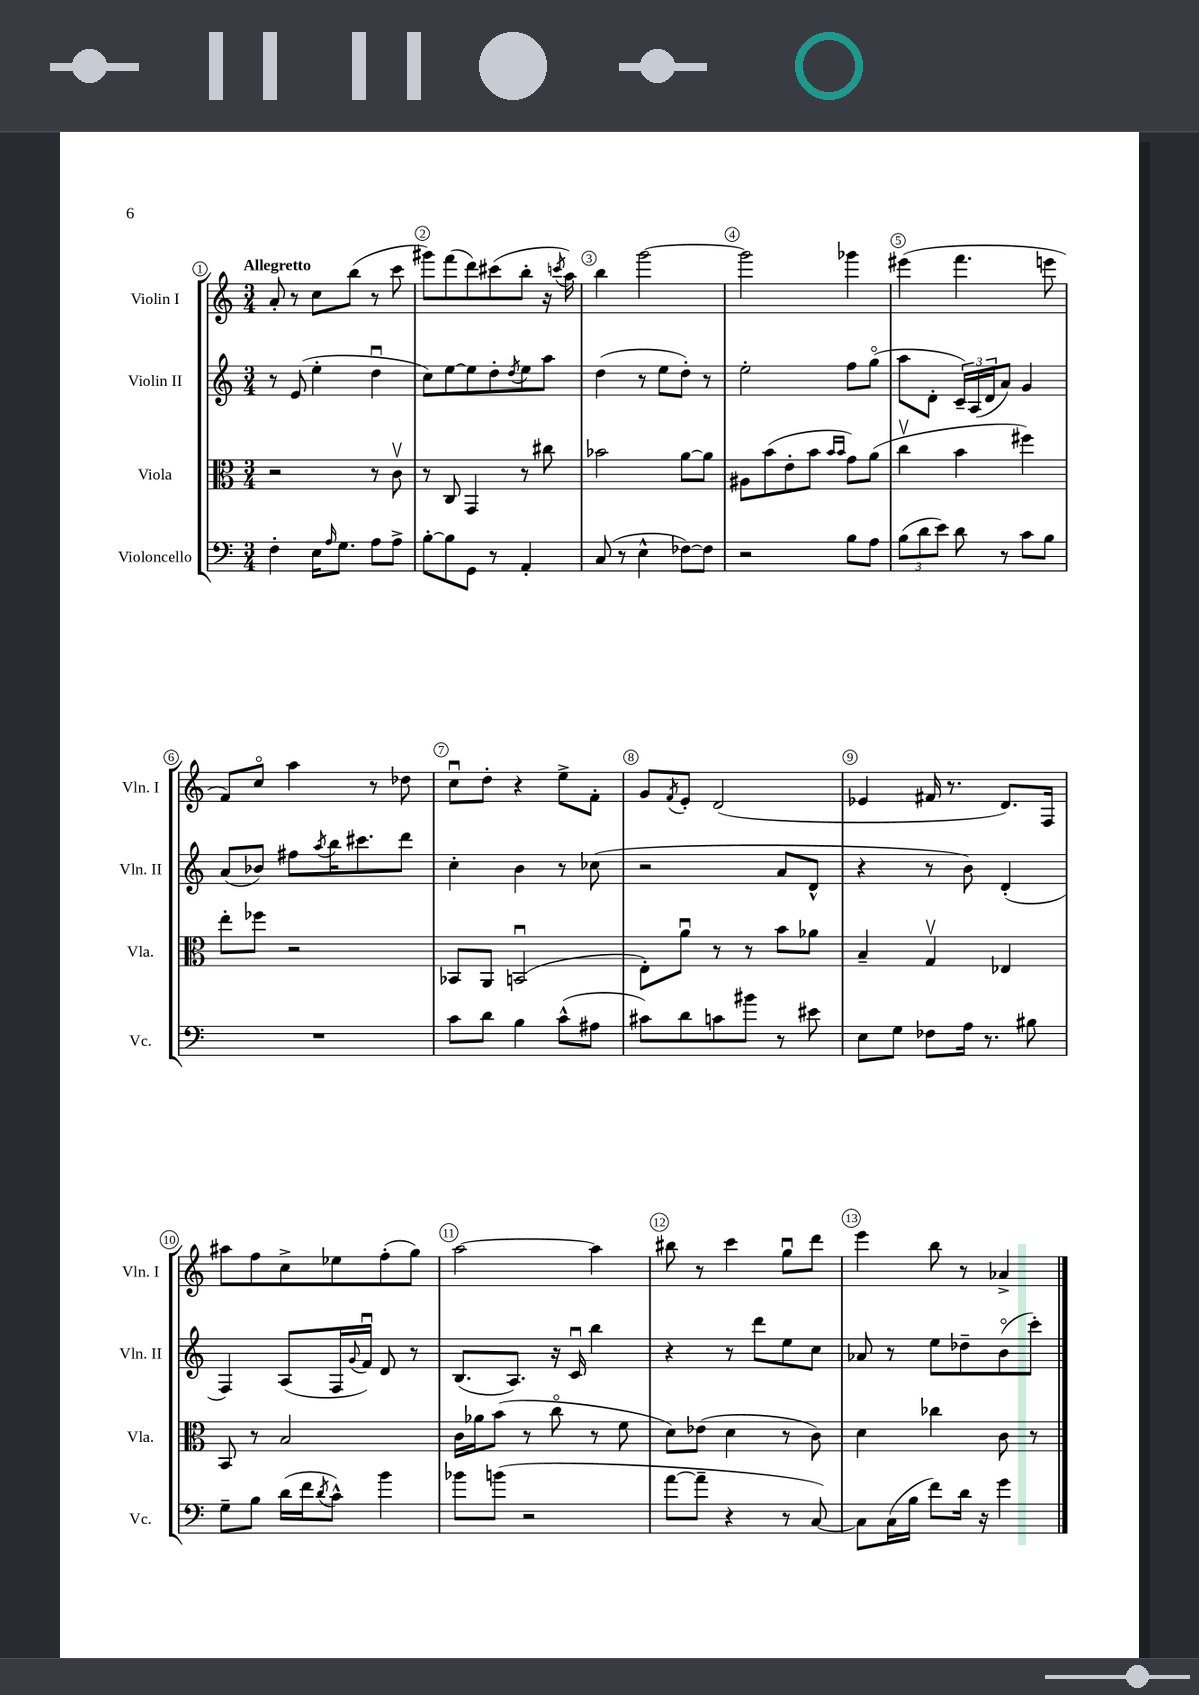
<<
\new StaffGroup <<
\new Staff = "s0" \with { instrumentName = "Violin I" shortInstrumentName = "Vln. I" } {
    \clef treble \key c \major \numericTimeSignature \time 3/4 \tempo "Allegretto"
    a'8-. r8 c''8 b''8( r8 c'''8 |
    gis'''8) f'''8( d'''8) cis'''8( b''8-. r16 \acciaccatura { c'''8 } a''16) |
    b''4 g'''2~ |
    g'''2 ges'''4 |
    eis'''4( f'''4. e'''8 |
    f'8) c''8\flageolet a''4 r8 des''8 |
    c''8\downbow d''8-. r4 e''8-> f'8-. |
    g'8 \acciaccatura { f'8 } e'8-. d'2( |
    ees'4 fis'16 r8. d'8.) f16 |
    ais''8 f''8 c''8-> ees''8 f''8-.( g''8) |
    a''2~ a''4 |
    bis''8 r8 c'''4 g''8\downbow d'''8 |
    e'''4 b''8 r8 aes'4-> \bar "|." |
}
\new Staff = "s1" \with { instrumentName = "Violin II" shortInstrumentName = "Vln. II" } {
    \clef treble \key c \major \numericTimeSignature \time 3/4
    r8 e'8( e''4-. d''4\downbow |
    c''8) e''8~ e''8 d''8-. \acciaccatura { d''8 } e''8 a''8 |
    d''4( r8 e''8 d''8-.) r8 |
    e''2-. f''8 g''8\flageolet( |
    a''8 d'8-. \tuplet 3/2 { c'16--) a16( d'16 } a'8) g'4 |
    a'8( bes'8) fis''8 \acciaccatura { a''8 } b''16 cis'''8. d'''8 |
    c''4-. b'4 r8 ces''8( |
    r2 a'8 d'8-^ |
    r4 r8 b'8) d'4-.( |
    f4) a8( f16 \appoggiatura { g'8 } f'16\downbow) d'8 r8 |
    b8.( a8.) r16 c'16\downbow b''4 |
    r4 r8 d'''8 e''8 c''8 |
    aes'8 r8 e''8 des''8-- b'8\flageolet( c'''8-.) \bar "|." |
}
\new Staff = "s2" \with { instrumentName = "Viola" shortInstrumentName = "Vla." } {
    \clef alto \key c \major \numericTimeSignature \time 3/4
    r2 r8 c'8\upbow |
    r8 c8 g,4 r8 cis''8 |
    bes'2 a'8~ a'8 |
    ais8 b'8( e'8-. b'8 \grace { b'16 b'16 } g'8) a'8( |
    c''4\upbow b'4 fis''4) |
    e''8-. fes''8 r2 |
    bes,8 a,8 b,2\downbow( |
    e8-.) a'8\downbow r8 r8 b'8 aes'8 |
    b4-- g4\upbow ees4 |
    b,8 r8 b2 |
    c'16 aes'16 b'8( r8 c''8\flageolet r8 f'8 |
    d'8) ees'8( d'4 r8 c'8) |
    d'4 ces''4 c'8 r8 \bar "|." |
}
\new Staff = "s3" \with { instrumentName = "Violoncello" shortInstrumentName = "Vc." } {
    \clef bass \key c \major \numericTimeSignature \time 3/4
    f4-. e16 \grace { a16 } g8. a8 a8-> |
    b8~-. b8 g,8 r8 a,4-. |
    c8( r8 e4-^ fes8~) fes8 |
    r2 b8 a8 |
    \tuplet 3/2 { b8( d'8 e'8) } d'8 r8 c'8 b8 |
    R2. |
    c'8 d'8 b4 c'8-^( ais8 |
    cis'8) d'8 c'8 bis'8 r8 eis'8 |
    e8 g8 fes8 a16 r8. bis8 |
    g8-- b8 d'16( f'16 \acciaccatura { d'8 } c'8-^) b'4 |
    bes'8 b'8( r2 |
    a'8~ a'8-- r4 r8 c8~) |
    c8 c16( b16 f'8) d'16 r16 g'4 \bar "|." |
}
>>
>>
\layout { \context { \Score \override BarNumber.break-visibility = ##(#f #t #t) barNumberVisibility = #all-bar-numbers-visible \override BarNumber.stencil = #(make-stencil-circler 0.1 0.3 ly:text-interface::print) } }
